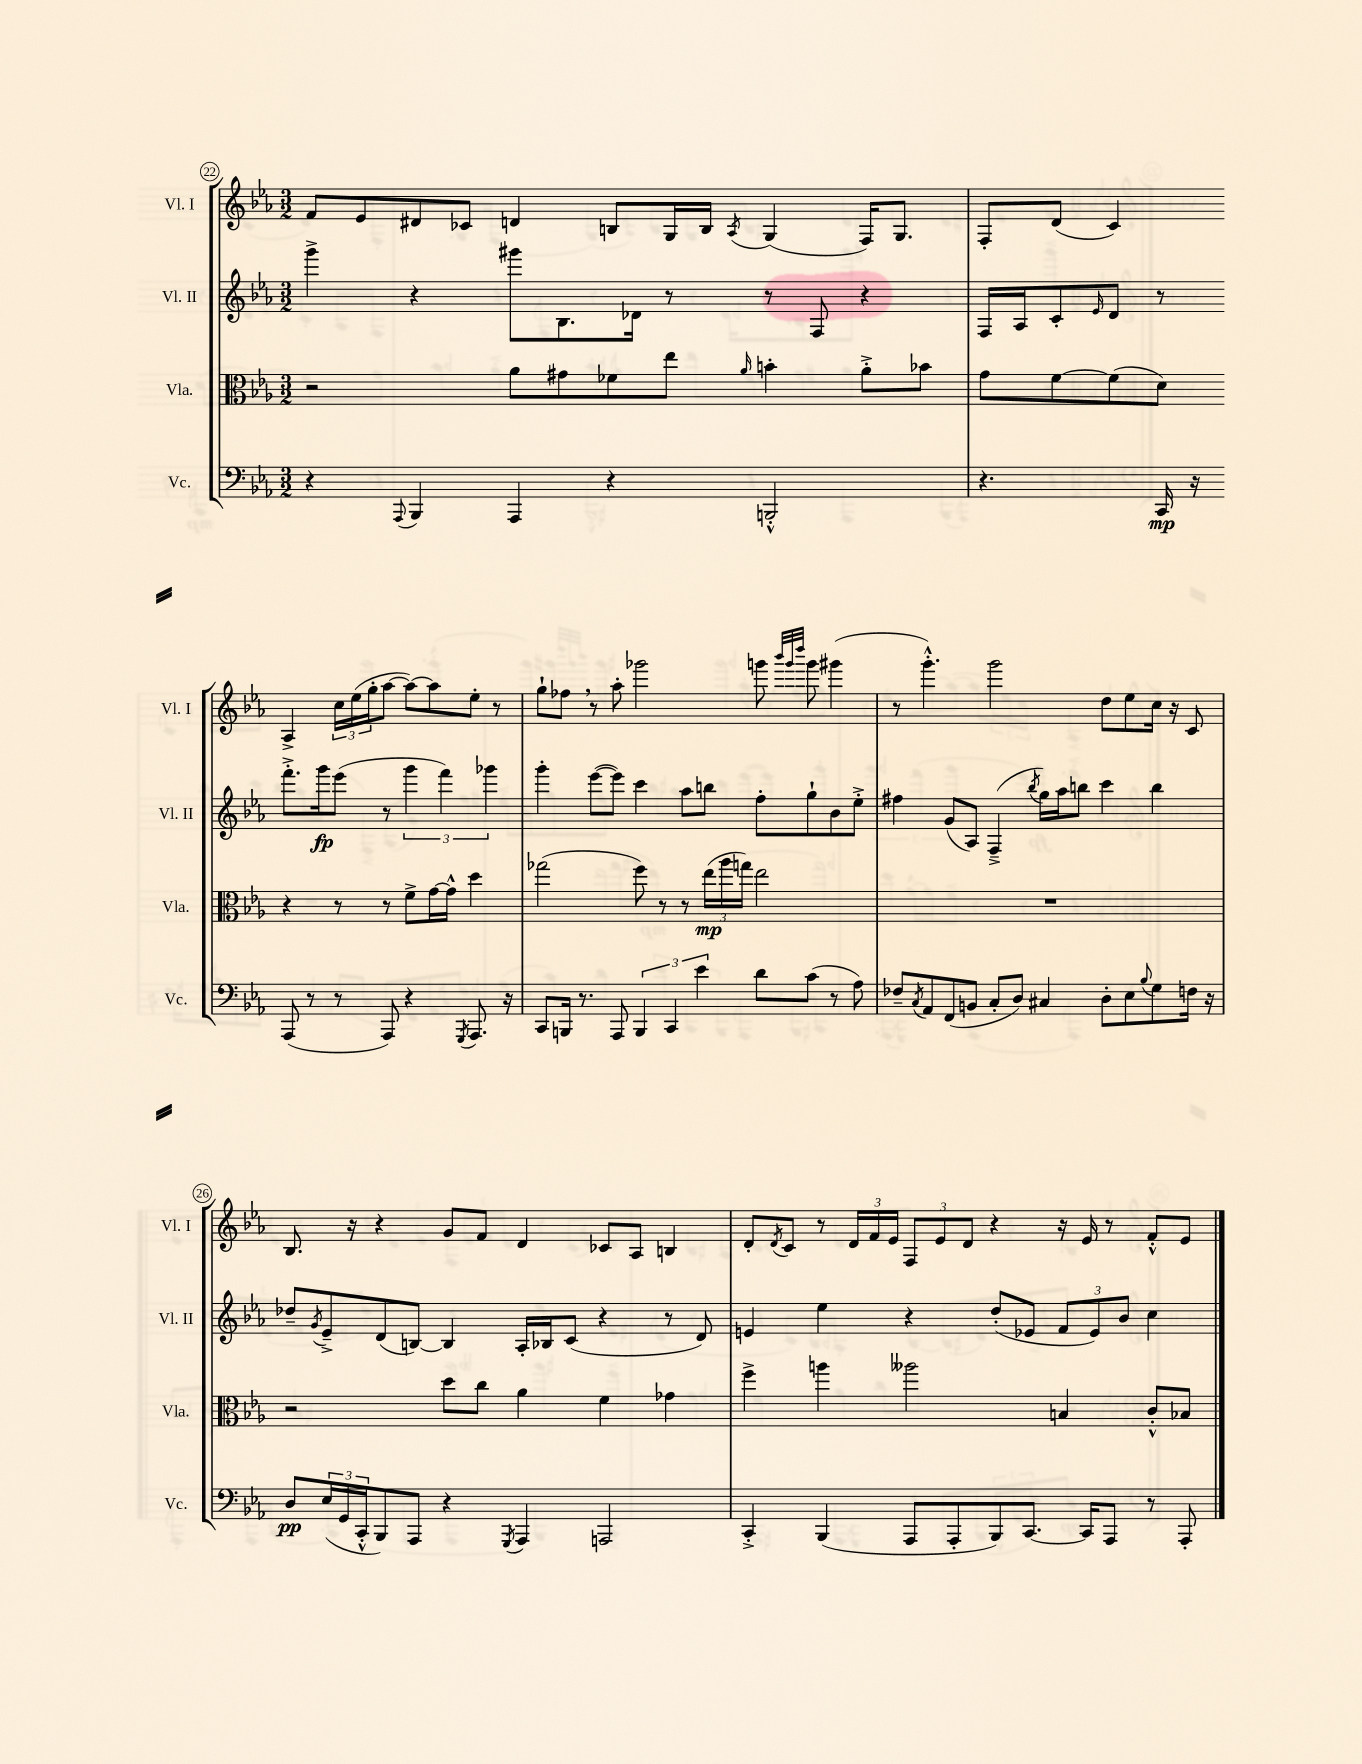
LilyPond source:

<<
\new StaffGroup <<
\new Staff = "s0" \with { instrumentName = "Vl. I" shortInstrumentName = "Vl. I" } {
    \clef treble \key ees \major \numericTimeSignature \time 3/2
    f'8 ees'8 dis'8 ces'8 d'4 b8 g16 b16 \acciaccatura { aes8 } g4( f16) g8. |
    f8-. d'8( c'4) aes4-> \tuplet 3/2 { c''16 ees''16( g''16-. } aes''8~ aes''8~) aes''8 ees''8-. r8 |
    g''8-! fes''8 \breathe r8 aes''8-. ges'''2 g'''8 \grace { bes'''32 g'''32 d''''32 } g'''8 gis'''4( |
    r8 g'''4.-.-^) g'''2 d''8 ees''8 c''16 r16 c'8 |
    bes8. r16 r4 g'8 f'8 d'4 ces'8 aes8 b4 |
    d'8-. \acciaccatura { d'8 } c'8 r8 \tuplet 3/2 { d'16 f'16 ees'16 } \tuplet 3/2 { f8 ees'8 d'8 } r4 r16 ees'16 r8 f'8-.-^ ees'8 \bar "|." |
}
\new Staff = "s1" \with { instrumentName = "Vl. II" shortInstrumentName = "Vl. II" } {
    \clef treble \key ees \major \numericTimeSignature \time 3/2
    g'''4-> r4 gis'''8 bes8. des'16 r8 r8 f8 r4 |
    f16 aes16 c'8-. \grace { ees'16 } d'8 r8 f'''8.-.-> g'''16\fp ees'''8( r8 \tuplet 3/2 { g'''4 f'''4) ges'''4 } |
    g'''4-. ees'''8~( ees'''8) c'''4 aes''8 b''8 f''8-. g''8-! bes'8 ees''8-.-> |
    fis''4 g'8( aes8) f4--->( \acciaccatura { bes''8 } g''16) aes''16 b''8 c'''4 b''4 |
    des''8-- \acciaccatura { g'8 } ees'8---> d'8( b8~) b4 aes16-. bes16 c'8( r4 r8 d'8) |
    e'4 ees''4 r4 d''8-.( ees'8 \tuplet 3/2 { f'8 ees'8) bes'8 } c''4 \bar "|." |
}
\new Staff = "s2" \with { instrumentName = "Vla." shortInstrumentName = "Vla." } {
    \clef alto \key ees \major \numericTimeSignature \time 3/2
    r2 aes'8 gis'8 fes'8 ees''8 \grace { aes'16 } b'4-. aes'8-.-> bes'8 |
    g'8 f'8~ f'8( d'8) r4 r8 r8 f'8-> g'16~ g'16-^ d''4 |
    ges''2( f''8) r8 r8 \tuplet 3/2 { ees''16\mp( aes''16 g''16) } ees''2 |
    R1. |
    r2 d''8 c''8 aes'4 f'4 ges'4 |
    f''4-> a''4 aeses''2 b4 c'8-.-^ bes8 \bar "|." |
}
\new Staff = "s3" \with { instrumentName = "Vc." shortInstrumentName = "Vc." } {
    \clef bass \key ees \major \numericTimeSignature \time 3/2
    r4 \appoggiatura { aes,,8 } bes,,4 aes,,4 r4 b,,2-.-^ |
    r4. c,16\mp r16 aes,,8( r8 r8 aes,,8) r4 \acciaccatura { g,,8 } aes,,8. r16 |
    c,8 b,,16 r8. aes,,8 \tuplet 3/2 { b,,4 c,4 ees'4 } d'8 c'8( r8 aes8) |
    fes8-- \acciaccatura { c8 } aes,8 f,8( b,8 c8-. d8) cis4 d8-. ees8 \appoggiatura { bes8 } g8 f16 r16 |
    d8\pp \tuplet 3/2 { ees16( g,16 c,16-.-^ } bes,,8) aes,,8 r4 \acciaccatura { g,,8 } aes,,4 a,,2 |
    c,4-.-> bes,,4( aes,,8 aes,,8-. bes,,8) c,8.~ c,16 aes,,8 r8 aes,,8-. \bar "|." |
}
>>
>>
\layout { \context { \Score currentBarNumber = #22 \override BarNumber.stencil = #(make-stencil-circler 0.1 0.3 ly:text-interface::print) } }
